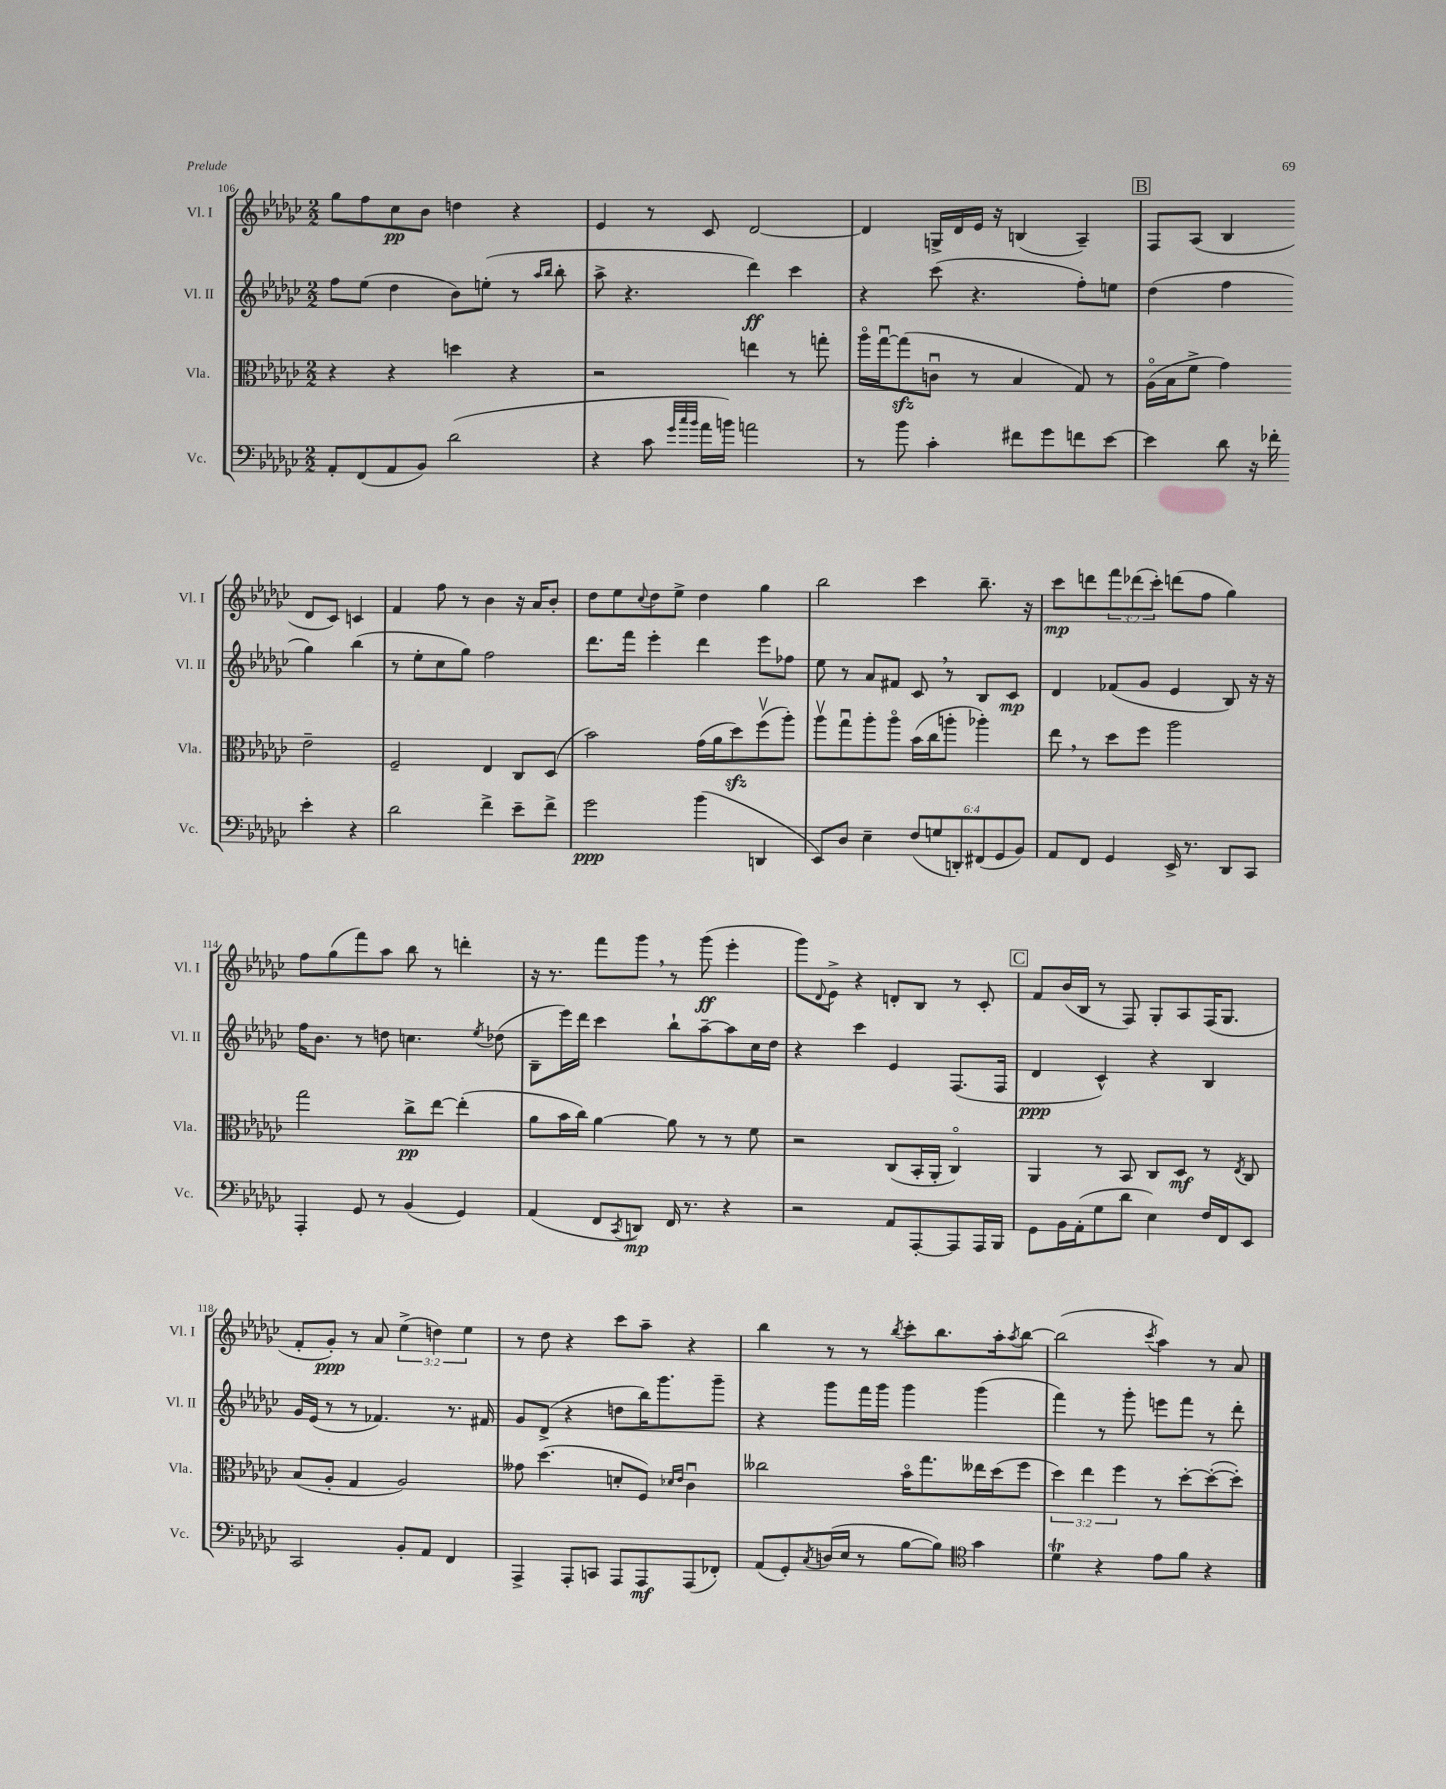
<<
\new StaffGroup <<
\new Staff = "s0" \with { instrumentName = "Vl. I" shortInstrumentName = "Vl. I" } {
    \clef treble \key ges \major \numericTimeSignature \time 2/2 \override Staff.TupletNumber.text = #tuplet-number::calc-fraction-text
    ges''8 f''8 ces''8\pp bes'8 d''4 r4 |
    ees'4 r8 ces'8 des'2~ |
    des'4 g16-> des'16 ees'16 r16 b4( aes4--) |
    \mark \markup { \box "B" } f8 aes8( bes4 des'8 ces'8) c'4 |
    f'4 f''8 r8 bes'4 r16 aes'16 bes'8-. |
    des''8 ees''8 \appoggiatura { ces''8 } des''8 ees''8-> des''4 ges''4 |
    bes''2 ces'''4 bes''8.-- r16 |
    ces'''8\mp d'''8 \tuplet 3/2 { f'''8 des'''8( ces'''8-.) } d'''8( f''8 ges''4) |
    f''8 ges''8( f'''8) aes''8 bes''8 r8 d'''4-. |
    r16 r8. f'''8 ges'''8 \breathe r8 ges'''8\ff( ees'''4-. |
    ges'''8) \appoggiatura { des'8 } ees'8-> r4 d'8-. bes8 r8 ces'8-. |
    \mark \markup { \box "C" } f'8 bes'16( bes16 r8 f8) ges8-. aes8 f16( ges8. |
    f'8-. ges'8-.\ppp) r8 aes'8 \tuplet 3/2 { ees''4->( d''4) ees''4 } |
    r8 des''8 r4 ces'''8 aes''8-- r4 |
    bes''4 r8 r8 \acciaccatura { bes''8 } ces'''8-. bes''8. aes''16-. \acciaccatura { aes''8 } bes''8~ |
    bes''2( \acciaccatura { ces'''8 } aes''4) r8 aes'8 \bar "|." |
}
\new Staff = "s1" \with { instrumentName = "Vl. II" shortInstrumentName = "Vl. II" } {
    \clef treble \key ges \major \numericTimeSignature \time 2/2
    f''8 ees''8( des''4 bes'8) e''8-.( r8 \grace { aes''16 bes''16 } bes''8-. |
    aes''8-> r4. des'''4\ff) ces'''4 |
    r4 ces'''8( r4. f''8-.) e''8 |
    \mark \markup { \box "B" } des''4( f''4 ges''4) bes''4( |
    r8 ees''8-. ces''8 ges''8) f''2 |
    des'''8. f'''16 ees'''4-. des'''4 ees'''8 fes''8 |
    ees''8 r8 aes'8 fis'8 ces'8 \breathe r8 bes8 ces'8\mp |
    des'4 fes'8( ges'8 ees'4 bes8) r16 r16 |
    f''16 bes'8. r8 d''8 c''4. \acciaccatura { ees''8 } des''8( |
    bes8-- ees'''16) des'''16 ces'''4 bes''8-! aes''8~-- aes''8 ces''16 des''16 |
    r4 ces'''4 ees'4 f8.( f16 |
    \mark \markup { \box "C" } des'4\ppp ces'4-^) r4 bes4 |
    ges'16 ees'16( r8 r8 fes'4.) r8. fis'16 |
    ges'8 des'8->( r4 d''8 bes''16) ges'''8. ges'''8-- |
    r4 ges'''8 f'''16 ges'''16 ges'''4 ges'''4( |
    f'''4) r8 ges'''8-. e'''8 f'''8 r8 des'''8-. \bar "|." |
}
\new Staff = "s2" \with { instrumentName = "Vla." shortInstrumentName = "Vla." } {
    \clef alto \key ges \major \numericTimeSignature \time 2/2 \override Staff.TupletNumber.text = #tuplet-number::calc-fraction-text
    r4 r4 d''4 r4 |
    r2 e''4 r8 g''8-. |
    aes''16\flageolet ges''16~\downbow ges''8\sfz( c'8\downbow r8 bes4 ges8) r8 |
    \mark \markup { \box "B" } aes16\flageolet( bes16 f'8-> ges'4) ees'2-- |
    f2-- ees4 ces8 des8( |
    bes'2) ges'16( aes'16 des''8\sfz) f''8\upbow( aes''8-.) |
    aes''8\upbow ges''8\downbow aes''8-. aes''8\flageolet bes'16( ces''16 a''8-. aes''4-.) |
    ees''8 \breathe r8 des''8 f''8 aes''2 |
    ges''2 ces''8->\pp ees''8~ ees''4-.( |
    aes'8 bes'16 ces''16) aes'4~ aes'8 r8 r8 f'8 |
    r2 ces8( bes,16-. aes,16-. ces4\flageolet) |
    \mark \markup { \box "C" } aes,4 r8 bes,8 ces8 des8\mf r8 \acciaccatura { ees8 } ces8 |
    bes8( aes8-. ges4 aes2) |
    geses'8 des''4.( d'8-. f8) \grace { des'16 ees'16 } ces'4\downbow |
    ceses''2 bes'16\flageolet ges''8. eeses''16 des''16( f''8 |
    \tuplet 3/2 { des''4) ees''4 f''4 } r8 des''8~-. des''8~-.( des''8-.) \bar "|." |
}
\new Staff = "s3" \with { instrumentName = "Vc." shortInstrumentName = "Vc." } {
    \clef bass \key ges \major \numericTimeSignature \time 2/2 \override Staff.TupletNumber.text = #tuplet-number::calc-fraction-text
    aes,8-. f,8( aes,8 bes,8) des'2( |
    r4 ces'8 \grace { ges'32 ces''32 bes'32 } aes'16 b'16) a'2 |
    r8 bes'8 ces'4-. fis'8 ges'8 f'8 ees'8~ |
    \mark \markup { \box "B" } ees'4 des'8 r16 fes'16-. ees'4-. r4 |
    des'2 f'4-> ees'8-- f'8-> |
    ges'2\ppp bes'4( d,4 |
    ees,8) des8 ees4-- \tuplet 6/4 { f8( g8 d,8-.) fis,8( ges,8 bes,8) } |
    aes,8 f,8 ges,4 ees,16-> r8. des,8 ces,8 |
    aes,,4-. ges,8 r8 bes,4( ges,4) |
    aes,4( f,8 \acciaccatura { ces,8 } d,8\mp) f,16 r8. r4 |
    r2 aes,8 aes,,8~-. aes,,8 aes,,16 bes,,16 |
    \mark \markup { \box "C" } ges,8 bes,16 aes,16-.( ges8 des'8 ees4) f16 f,16 ees,8 |
    ces,2 bes,8-. aes,8 f,4 |
    aes,,4-> aes,,8-. c,8 aes,,8 aes,,8\mf aes,,8( fes,8-.) |
    aes,8( ges,8-.) \acciaccatura { ces8 } d16( ees16 r8 bes8~ bes8) \clef tenor ges'4 |
    des'4\trill r4 ees'8 f'8 r4 \bar "|." |
}
>>
>>
\layout { \context { \Score currentBarNumber = #106 } }
